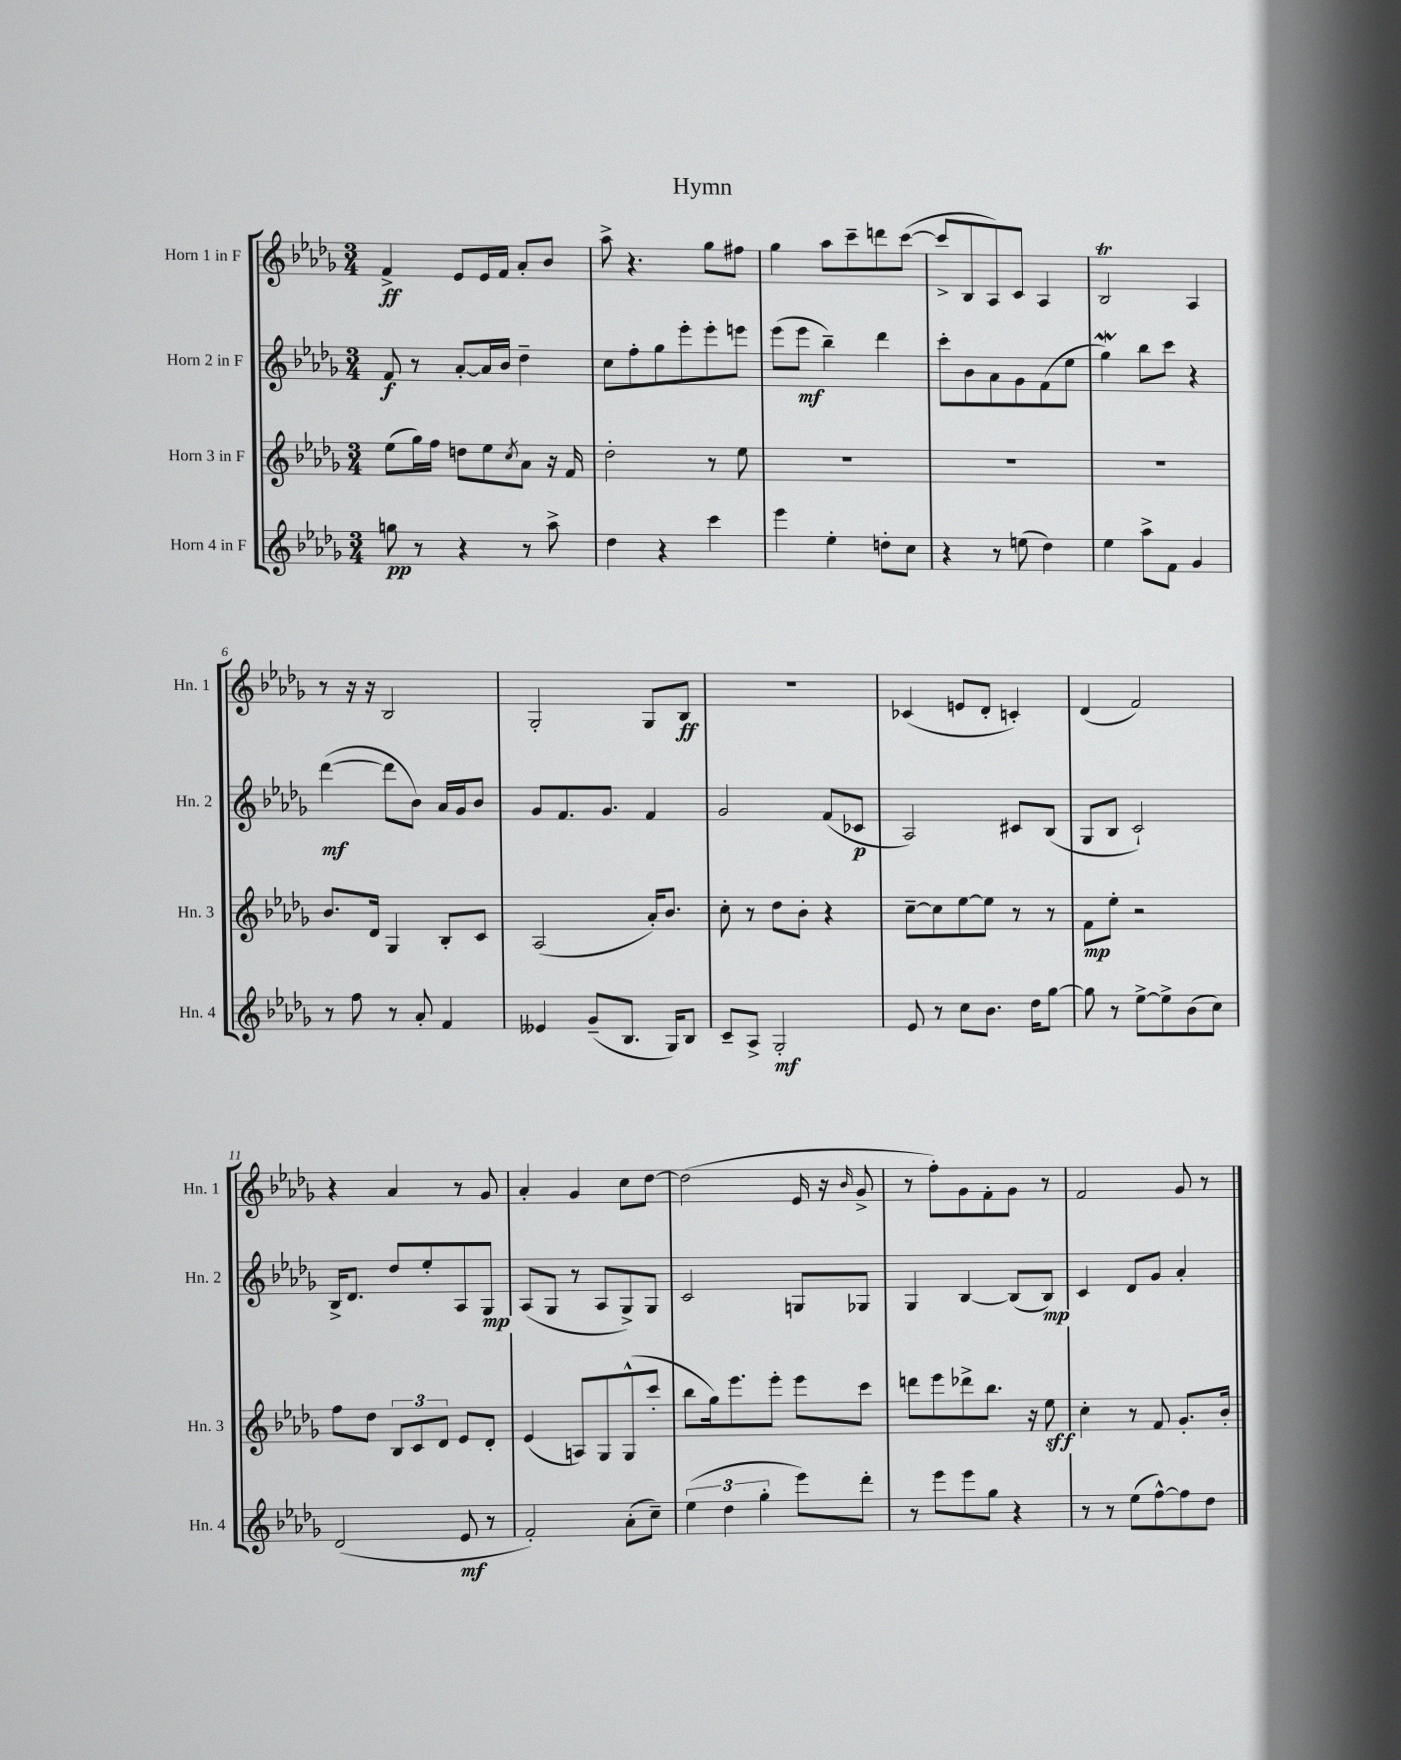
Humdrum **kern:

**kern	**kern	**kern	**kern
*staff4	*staff3	*staff2	*staff1
*clefG2	*clefG2	*clefG2	*clefG2
*k[b-e-a-d-g-]	*k[b-e-a-d-g-]	*k[b-e-a-d-g-]	*k[b-e-a-d-g-]
*M3/4	*M3/4	*M3/4	*M3/4
8gg	(8ee-	8f	4f^
8r	16gg-)	8r	.
.	16ff	.	.
4r	8dd	[8a-'	8e-
.	8ee-	16a-]	16e-
.	.	16b-	16f
.	8qcc	.	.
8r	8a-	4dd-~	8a-'
8aa-^	16r	.	8b-
.	16f	.	.
=	=	=	=
4dd-	2dd-'	8cc	8aa-^
.	.	8ff'	4.r
4r	.	8gg-	.
.	.	8eee-'	.
4ccc	8r	8eee-'	8gg-
.	8ee-	8eee	8ff#
=	=	=	=
4eee-	2.r	(8eee-	4gg-
.	.	8eee-	.
4ee-'	.	4bb-~)	8aa-
.	.	.	8ccc~
8dd'	.	4ddd-	8ddd
8cc	.	.	([8ccc
=	=	=	=
4r	2.r	8ccc'	8ccc^]
.	.	8b-	8B-
8r	.	8a-	8A-)
(8ee	.	8g-	8c
4dd-)	.	(8f	4A-
.	.	8ee-	.
=	=	=	=
4ee-	2.r	4gg-)	2B-
8aa-^	.	8bb-	.
8f	.	8ccc	.
4g-	.	4r	4A-
=	=	=	=
8r	8.b-	([4ddd-	8r
8ff	.	.	16r
.	16d-	.	16r
8r	4G-	8ddd-]	2B-
8a-'	.	8b-)	.
4f	8B-'	16a-	.
.	.	16g-	.
.	8c	8b-	.
=	=	=	=
4e--	(2A-	8g-	2G-'
.	.	8.f	.
(8g-~	.	.	.
.	.	8.g-	.
8.B-	.	.	.
.	16a-')	4f	8G-
16G-)	8.b-	.	.
8B-	.	.	8B-
=	=	=	=
8c~	8cc'	2g-	2.r
8A-^	8r	.	.
2G-'	8dd-	.	.
.	8b-'	.	.
.	4r	(8f	.
.	.	8c-	.
=	=	=	=
8e-	[8cc~	2A-)	(4c-
8r	8cc]	.	.
8cc	[8ee-	.	8e
8.b-	8ee-]	.	8d-'
.	8r	8c#	4c')
16dd-	.	.	.
[8gg-	8r	(8B-	.
=	=	=	=
8gg-]	8f	8G-	(4d-
8r	8ee-'	8B-	.
[8ee-^	2r	2c`)	2f)
8ee-^]	.	.	.
(8b-	.	.	.
8cc)	.	.	.
=	=	=	=
(2d-	8ff	16B-^	4r
.	.	8.d-	.
.	8dd-	.	.
.	12B-	8dd-	4a-
.	12c	.	.
.	.	8ee-'	.
.	12d-	.	.
8e-	8e-	8A-	8r
8r	8d-'	8G-	8g-
=	=	=	=
2f')	(4e-	(8A-	4a-'
.	.	8G-	.
.	8A)	8r	4g-
.	8G-	8A-	.
(8a-'	(8G-^^	8G-^)	8cc
8cc~)	8ccc'	8G-	[8dd-
=	=	=	=
(6ee-	8bb-	2c	(2dd-]
.	16gg-)	.	.
6dd-	.	.	.
.	8.eee-	.	.
6gg-'	.	.	.
.	8eee-'	.	.
8eee-)	8eee-	8G	16e-
.	.	.	16r
.	.	.	16qqb-
8ddd-'	8ccc	8G-	8g-^
=	=	=	=
8r	8ddd	4G-	8r
8eee-	8eee-	.	8ff')
8eee-	8ddd-^	[4B-	8g-
8gg-	8.bb-	.	8f'
4r	.	(8B-]	8g-
.	16r	.	.
.	8ee-	8B-)	8r
=	=	=	=
8r	4cc'	4c	2f
8r	.	.	.
(8ee-	8r	8d-	.
[8ff^^)	8f	8g-	.
8ff]	8.g-'	4a-'	8g-
8dd-	.	.	8r
.	16b-'	.	.
==	==	==	==
*-	*-	*-	*-
